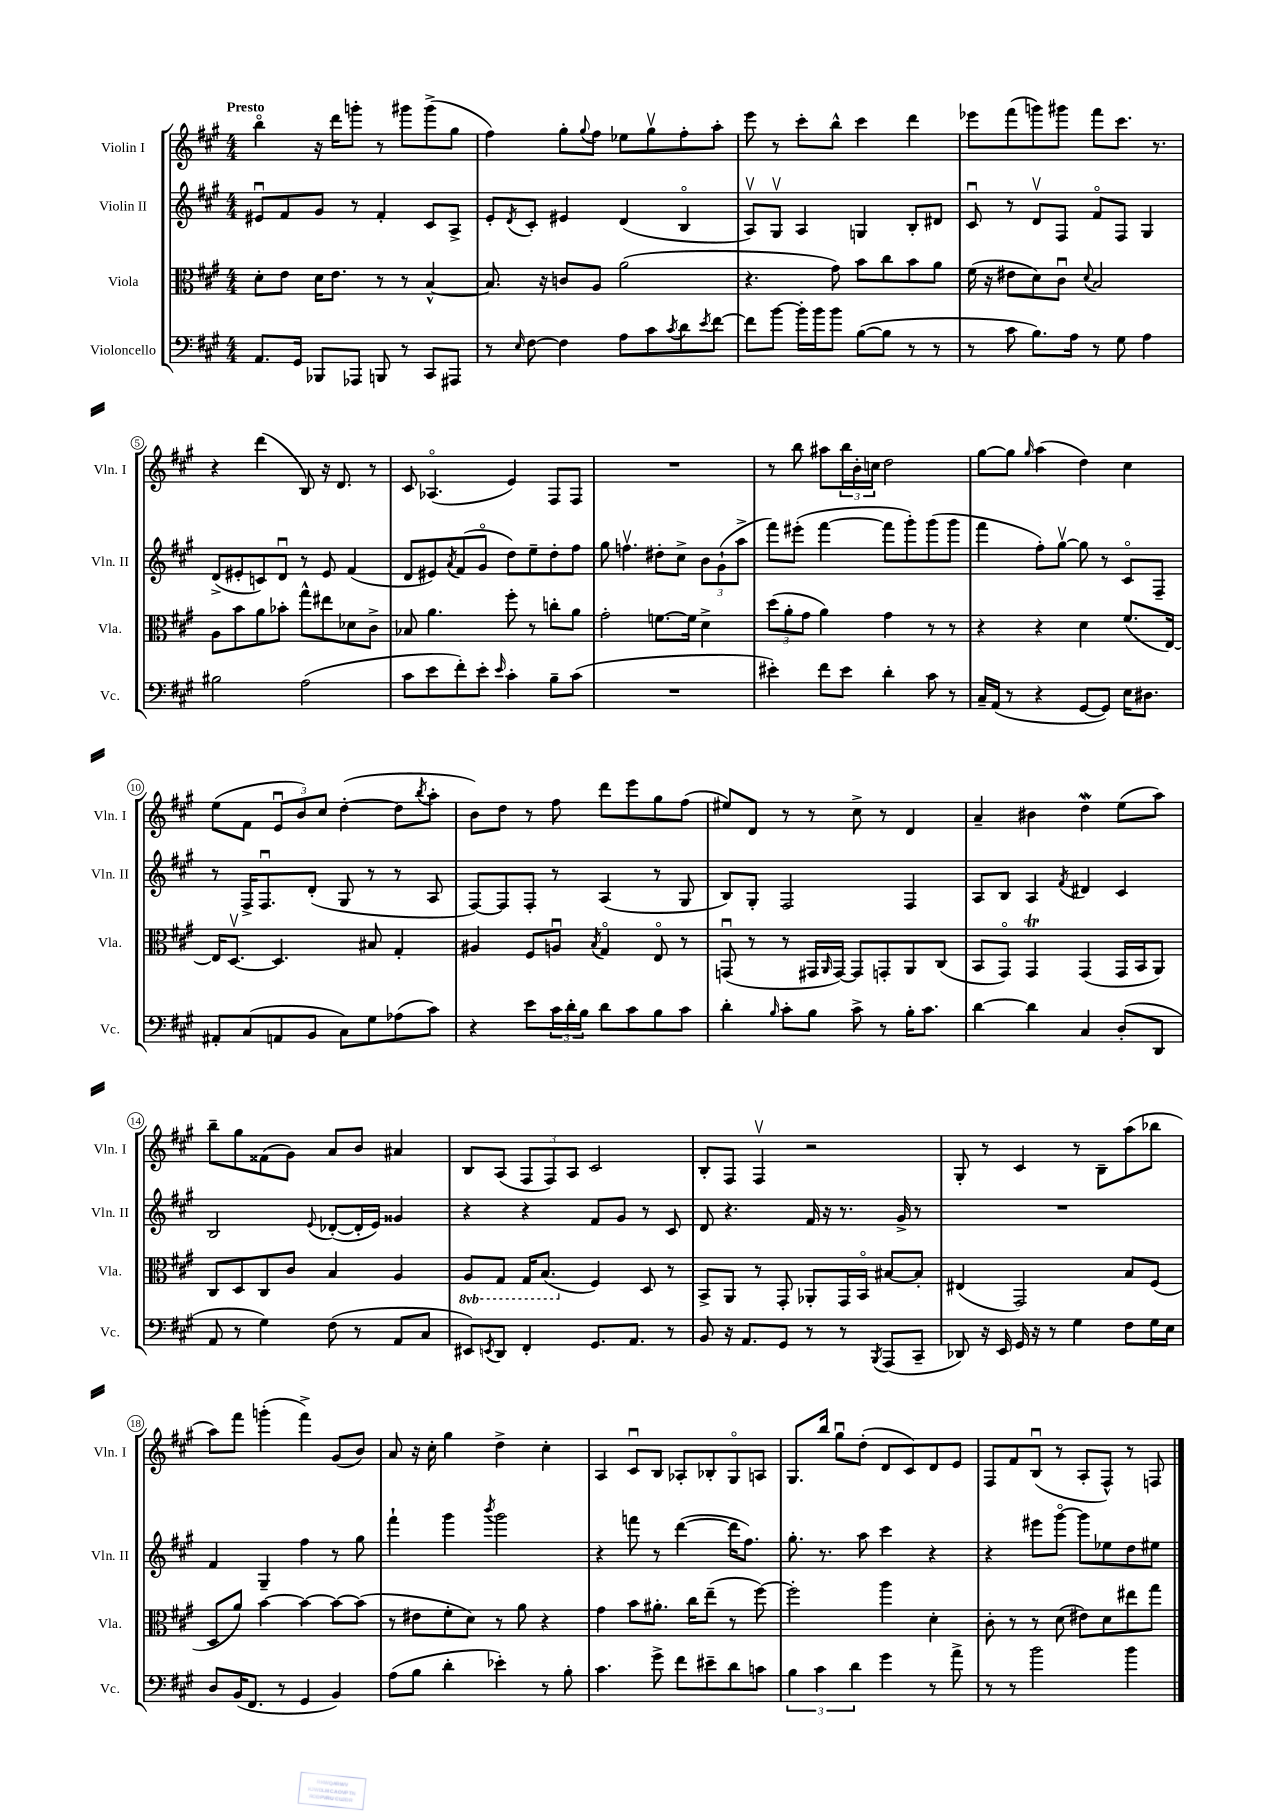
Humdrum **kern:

**kern	**kern	**kern	**kern
*part4	*part3	*part2	*part1
*staff4	*staff3	*staff2	*staff1
*I"Violoncello	*I"Viola	*I"Violin II	*I"Violin I
*I'Vc.	*I'Vla.	*I'Vln. II	*I'Vln. I
*clefF4	*clefC3	*clefG2	*clefG2
*k[f#c#g#]	*k[f#c#g#]	*k[f#c#g#]	*k[f#c#g#]
*M4/4	*M4/4	*M4/4	*M4/4
=1	=1	=1	=1
!	!	!	!LO:TX:a:B:t=Presto
8.AA/L	8d'\L	8e#Xu/L	4bb\
.	8e\J	8f#/	.
16GG#/Jk	.	.	.
8BBB-X/L	16d\KL	8g#/J	16r
.	8.e\J	.	16ddd\KL
8AAA-X/J	.	8r	8gggn'\J
8BBBn/	8r	4f#'/	8r
8r	8r	.	8ggg#X\L
8CC#/L	[4B^^/	8c#/L	(8ggg#^\
8AAA#X/J	.	8A^/J	8gg#\J
=2	=2	=2	=2
8r	8.B/]	8e'/L	4ff#\)
16qqE/	.	8qd/	.
[8F#\	.	8c#'/J	.
.	16r	.	.
4F#\]	8cn/L	4e#X/	8gg#'\L
.	.	.	8qqgg#/
.	8A/J	.	8ff#\J
8A\L	(2a\	(4d/	8ee-X\L
8c#\	.	.	8gg#v\
8qc#/	.	.	.
8d\	.	4B/	8ff#'\
8qe/	.	.	.
[8f#\J	.	.	8aa'\J
=3	=3	=3	=3
8f#\L]	4.r	8Av/L)	8eee\
[8b\J	.	8G#v/J	8r
16b'\LL]	.	4A/	8ccc#'\L
16b\J	.	.	.
8b\J	8g#\)	.	8bb^^\J
([8B\L	8b\L	4Gn/	4ccc#\
8B\J]	8cc#\	.	.
8r	8b\	8B'/L	4ddd\
8r	8a\J	8d#X/J	.
=4	=4	=4	=4
8r	(16f#\	8c#u/	8eee-X\L
.	16r	.	.
8c#\	8e#X\L	8r	(8fff#\
8.B\L)	8d\)	8dv/L	8gggn\)
.	8c#u\J	8F#/J	8ggg#X\J
16A\Jk	.	.	.
.	8qqd/	.	.
8r	2B/	8f#/L	8fff#\L
8G#\	.	8F#/J	8.ccc#\J
4A\	.	4G#/	.
.	.	.	8.r
!!LO:LB:g=z
=5	=5	=5	=5
2B#X\	8A\L	(8d^/L	4r
.	8b\	8e#X'/	.
.	8a\	8cn/)	(4ddd\
.	8b-X'\J	8du/J	.
(2A\	8gg#^^\L	8r	8B/)
.	8ee#X\	8e#/	16r
.	.	.	8.d/
.	8d-X\	(4f#/	.
.	8c#^\J	.	8r
=6	=6	=6	=6
8c#\L	8B-X/	8d/L	8c#/
8e\	4.a\	8e#X/)	(4.A-X/
.	.	8qa/	.
8f#'\)	.	(8f#/	.
8e'\J	.	8g#/J	.
16qqe/	.	.	.
4c#'\	8ff#'\	8dd\L)	4e/)
.	8r	8ee~\	.
8B~\L	8ccn'\L	8dd'\	8F#/L
(8c#\J	8a\J	8ff#\J	8F#/J
=7	=7	=7	=7
1r	2g#'\	8gg#\	1r
.	.	4.ffnv\	.
.	[8.fn\L	8dd#X'\L	.
.	.	8cc#^\J	.
.	16f\Jk]	.	.
.	4d^\	12b\L	.
.	.	(12g#`\	.
.	.	12aa^\J	.
=8	=8	=8	=8
4e#X'\)	(12dd\L	8fff#\L)	8r
.	12a'\	.	.
.	.	(8eee#X'\J	8bb\
.	12g#\J	.	.
8f#\L	4a\)	[4fff#\	8aa#X\L
8e#\J	.	.	24bb\L
.	.	.	24b'\
.	.	.	24ccn\JJ
4d'\	4g#\	8fff#\L]	2dd\
.	.	8ggg#'\)	.
8c#\	8r	(8ggg#\	.
8r	8r	8ggg#\J	.
=9	=9	=9	=9
16C#~/LL	4r	4fff#\	[8gg#\L
(16AA/JJ	.	.	.
8r	.	.	8gg#\J]
.	.	.	16qqgg#/
4r	4r	8ff#'\L)	(4aa\
.	.	[8gg#v\J	.
[8GG#/L	4d\	8gg#\]	4dd\)
8GG#/J])	.	8r	.
16E\KL	(8.f#/L	8c#/L	4cc#\
8.D#X\J	.	.	.
.	.	8F#~/J	.
.	[16E/Jk)	.	.
!!LO:LB:g=z
=10	=10	=10	=10
8AA#X'/L	16E/KL]	8r	(8ee\L
.	[8.Dv/J	.	.
(8C#/	.	16F#^/KL	8f#\J
.	.	8.F#u/	.
8AAn/	4.D/]	.	12eu/L
.	.	.	12b/)
8BB/J	.	(8d'/J	.
.	.	.	12cc#/J
8C#\L)	.	8G#/	([4dd'\
8G#\	8B#X/	8r	.
(8A-X\	4G#'/	8r	8dd\L]
.	.	.	8qbb/
8c#\J)	.	8A/	8aa'\J
=11	=11	=11	=11
4r	4A#X/	[8F#/L)	8b\L)
.	.	8F#/]	8dd\J
8e\L	8F#/L	8F#'/J	8r
24c#\L	8Anu/J	8r	8ff#\
24d'\	.	.	.
24B\JJ	.	.	.
.	8qB/	.	.
8d\L	4G#/	(4A/	8ddd\L
8c#\	.	.	8eee\
8B\	8E/	8r	8gg#\
8c#\J	8r	8G#/	(8ff#\J
=12	=12	=12	=12
4d'\	(8GGnu/	8B/L)	8ee#X/L)
.	8r	8G#'/J	8d/J
16qqB/	.	.	.
8c#'\L	8r	2F#/	8r
8B\J	16GG#X/LL	.	8r
.	16qqAA/	.	.
.	[16GG#/JJ)	.	.
8c#^\	8GG#/L]	.	8cc#^\
8r	8GGn'/	.	8r
16B'\KL	8AA/	4F#/	4d/
8.c#\J	.	.	.
.	(8C#/J	.	.
=13	=13	=13	=13
[4d\	8BB/L	8A/L	4a~/
.	8GG#/J)	8B/J	.
4d\]	4GG#t/	4A/	4b#X\
.	.	8qf#/	.
4C#/	(4GG#/	4d#X/	4ddw\
(8D'/L	16GG#/LL	4c#/	(8ee\L
.	16BB/J	.	.
8DD/J	8AA/J)	.	8aa\J)
!!LO:LB:g=z
=14	=14	=14	=14
8AA/	8C#/L	2B/	8bb~\L
8r	8D/	.	8gg#\
4G#\)	8C#/	.	(8f##X\
.	8c#/J	.	8g#\J)
.	.	8qqe/	.
(8F#\	4B/	([8d-X'/L	8a/L
8r	.	16d-'/L]	8b/J
.	.	16e/JJ)	.
8AA/L	4A/	4g##X/	4a#X/
8C#/J	.	.	.
=15	=15	=15	=15
*	*8ba	*	*
8EE#X/L)	8AA/L	4r	8B/L
8qEEn/	.	.	.
8DD/J	8GG#/J	.	(8A/J
4FF#'/	16GG#/KL	4r	12F#/L
.	(8.BB/J	.	.
.	.	.	12F#/)
.	.	.	12A/J
*	*X8ba	*	*
8.GG#/L	4F#/)	8f#/L	2c#/
.	.	8g#/J	.
8.AA/J	.	.	.
.	8D/	8r	.
8r	8r	8c#/	.
=16	=16	=16	=16
8BB/	8BB^/L	8d/	8B'/L
16r	8AA/J	4.r	8F#/J
8.AA/L	.	.	.
.	8r	.	4F#v/
8GG#/J	8GG#'/	.	.
8r	8AA-X'/L	16f#/	2r
.	.	16r	.
8r	16GG#/L	8.r	.
.	16BB/JJ	.	.
8qBBB/	.	.	.
(8AAA/L	[8B#X/L	.	.
.	.	16g#^/	.
8CC#~/J	8B#'/J]	8r	.
=17	=17	=17	=17
8DD-X/)	(4E#X/	1r	8G#'/
16r	.	.	8r
16EE/	.	.	.
16GG#/	2GG#/)	.	4c#/
16r	.	.	.
8r	.	.	.
4G#\	.	.	8r
.	.	.	8B~\L
8F#\L	8B/L	.	(8aa\
16G#\L	(8F#/J	.	8bb-X\J
16E\JJ	.	.	.
!!LO:LB:g=z
=18	=18	=18	=18
8D/L	8D/L	4f#/	8aa\L)
(16BB/K	8a/J)	.	8fff#\J
8.FF#/J	.	.	.
.	[4b\	4G#~/	(4gggn'\
8r	.	.	.
4GG#/	4b\_	4ff#\	4fff#^\)
4BB/)	8b\L_	8r	(8g#/L
.	(8b\J]	8gg#\	8b/J)
=19	=19	=19	=19
(8A\L	8r	4fff#`\	8a/
8B\J	8e#X\L	.	16r
.	.	.	16cc#'\
4d'\	8f#'\	4ggg#\	4gg#\
.	8d\J)	.	.
.	.	8qbbb/	.
4e-X'\)	8r	2ggg#\	4dd^\
.	8a\	.	.
8r	4r	.	4cc#'\
8B'\	.	.	.
=20	=20	=20	=20
4.c#\	4g#\	4r	4A/
.	8b\L	8fffn\	8c#u/L
8g#^\	8.a#X'\J	8r	8B/J
8f#\L	.	([4ddd\	8A-X'/L
.	16cc#\KL	.	.
8e#X~\	(8ee~\J	.	8B-X'/
8d\	8r	16ddd\KL]	8G#/
.	.	8.ff#\J)	.
8cn\J	[8ff#\)	.	8An/J
=21	=21	=21	=21
6B\	2ff#'\]	8.gg#'\	8.G#/L
6c#\	.	.	.
.	.	8.r	16bb/Jk
.	.	.	8gg#u\L
6d\	.	.	.
.	.	8aa\	(8dd'\J
4g#\	4aa\	4ccc#\	8d/L
.	.	.	8c#/)
8r	4d'\	4r	8d/
8a^\	.	.	8e/J
=22	=22	=22	=22
8r	8c#'\	4r	8F#/L
8r	8r	.	8f#/
2b\	8r	8eee#X\L	(8Bu/J
.	(8d\	[8ggg#\J	8r
.	8e#X\L)	8ggg#\L]	8A'/L
.	8d\	8ee-X\	8F#^^/J)
4b\	8ee#X\	8dd\	8r
.	8gg#\J	8ee#X\J	8Fn/
==	==	==	==
*-	*-	*-	*-
